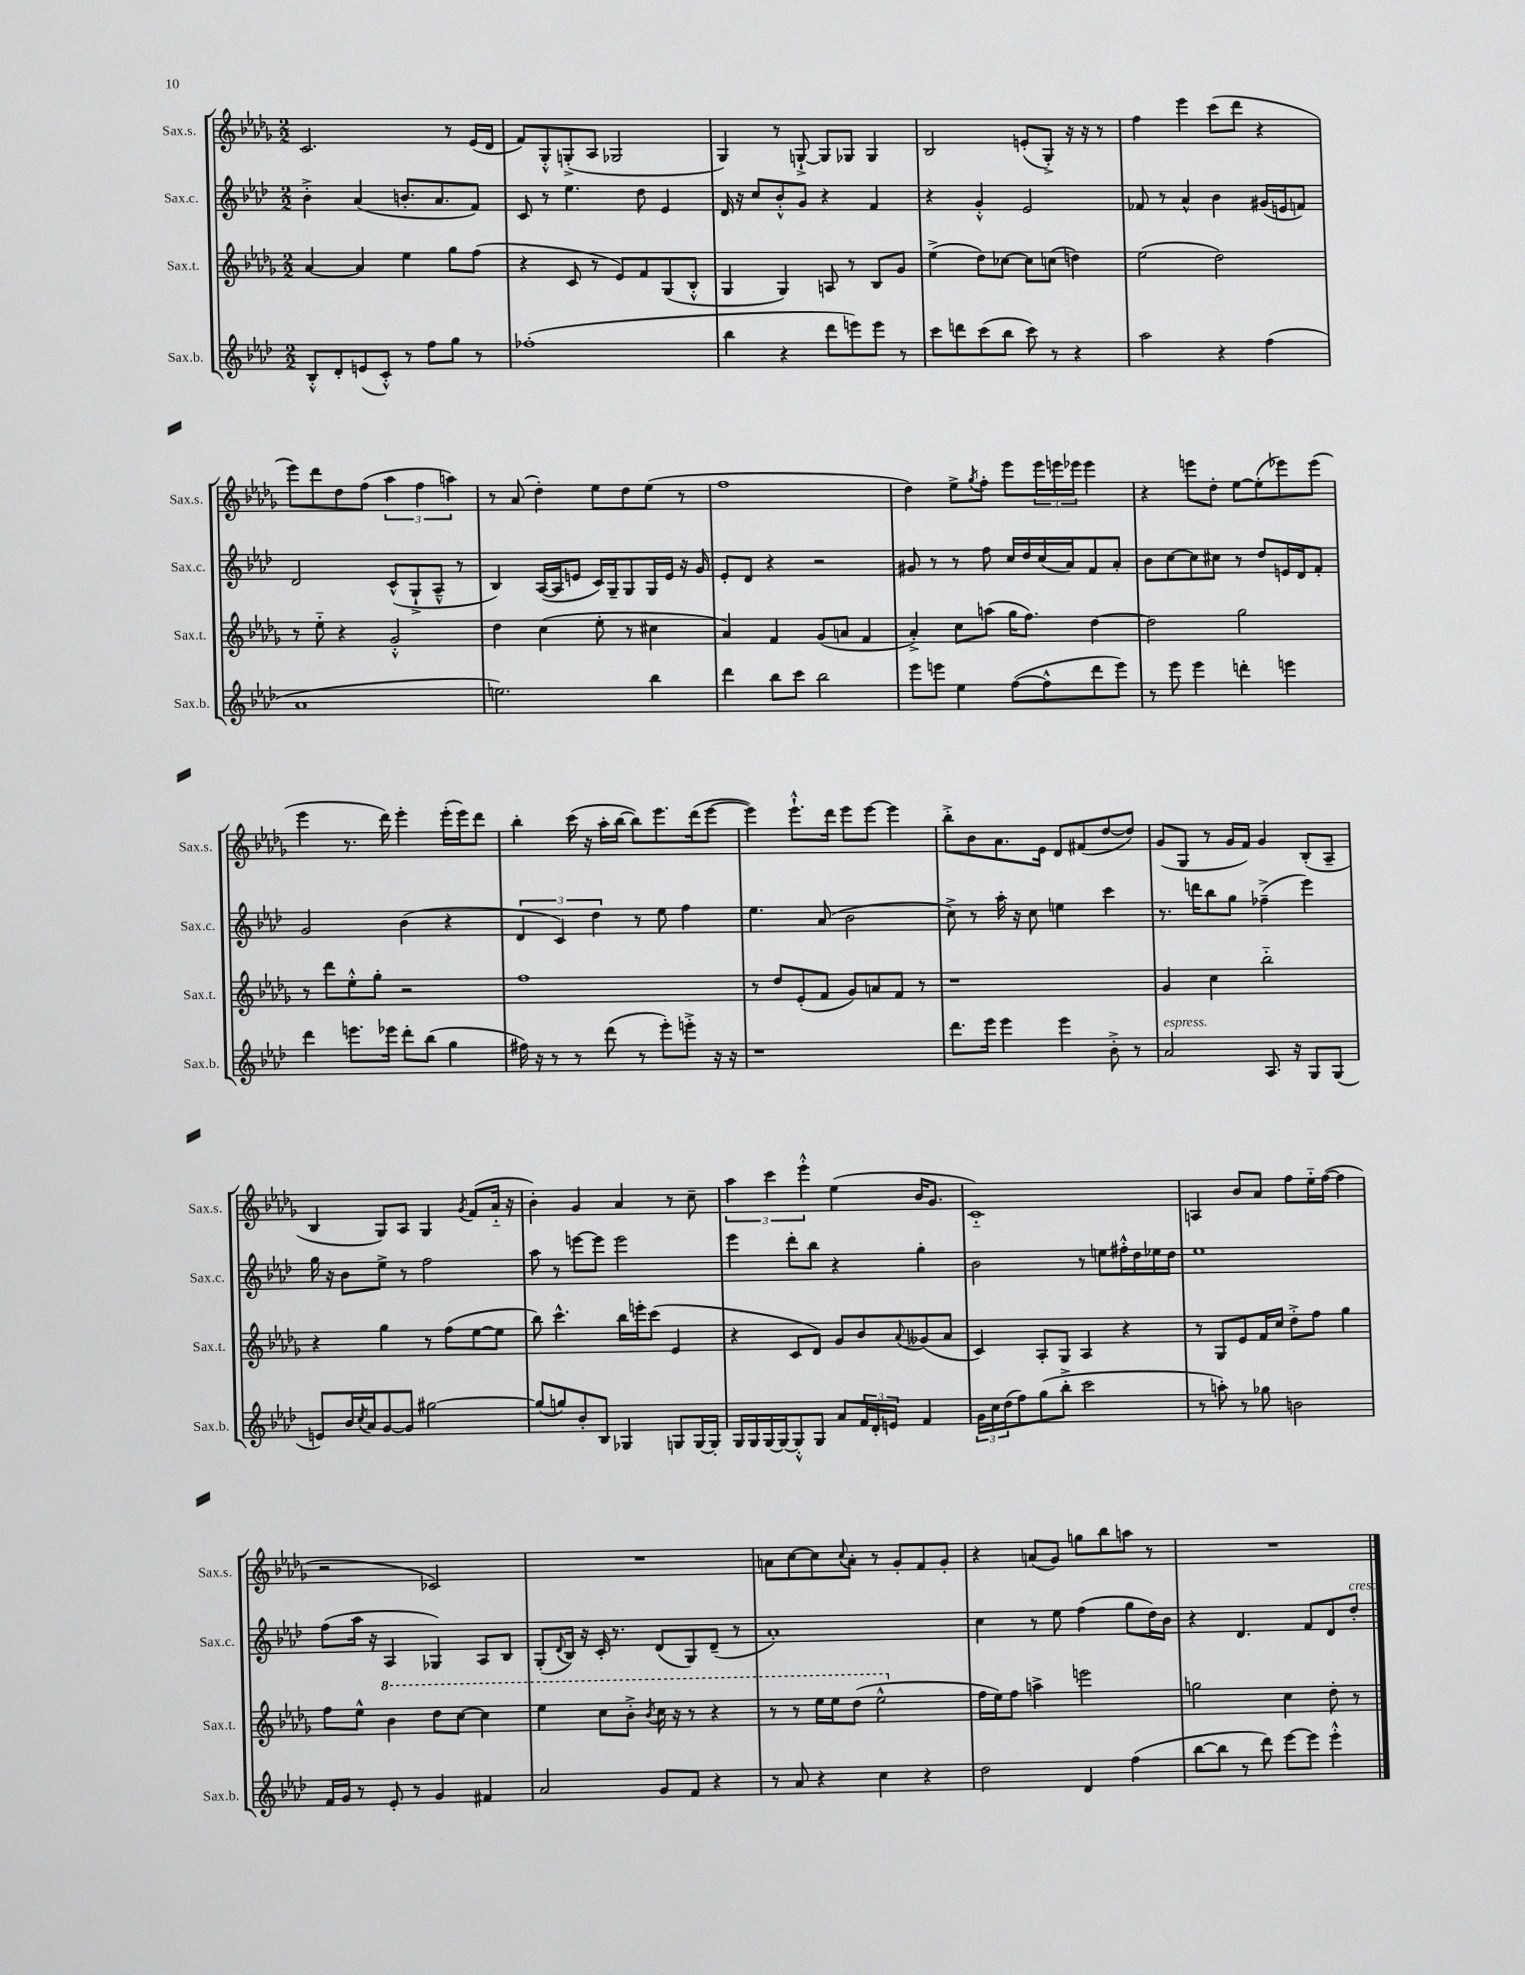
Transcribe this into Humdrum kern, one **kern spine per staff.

**kern	**kern	**kern	**kern
*staff4	*staff3	*staff2	*staff1
*clefG2	*clefG2	*clefG2	*clefG2
*k[b-e-a-d-]	*k[b-e-a-d-g-]	*k[b-e-a-d-]	*k[b-e-a-d-g-]
*M2/2	*M2/2	*M2/2	*M2/2
8B-'^^/L	[4a-/	4b-'^\	2.c/
8d-'/	.	.	.
(8e/	4a-/]	(4a-/	.
8c'^^/J)	.	.	.
8r	4ee-\	8.b'/L	.
8ff\L	.	.	.
.	.	8.a-/	.
8gg\J	8gg-\L	.	8r
8r	(8ff\J	8f/J)	(16e-/LL
.	.	.	16d-/JJ
=	=	=	=
(1ff-'	4r	8c/	8f/L)
.	.	8r	8G-'^^/
.	8c/	4.ee-\	(8G'^/
.	8r	.	8A-/J
.	8e-/L)	.	2G-/
.	8f/	8dd-\	.
.	(8G-/	4e-/	.
.	8B-'^^/J	.	.
=	=	=	=
4bb-\	4G-/	16d-/	4G-/)
.	.	16r	.
.	.	8cc/L	.
4r	4G-/)	8b-'^^/	8r
.	.	8g/J	[8G`^/
8ddd-\L	8A/	4r	8G/]L
8eee\)	8r	.	8G-/J
8eee\J	8B-/L	4f/	4G-/
8r	8g-/J	.	.
=	=	=	=
8ccc\L	(4ee-^\	4r	2B-/
8ddd\	.	.	.
(8ccc\	8dd-\L)	4g'^^/	.
8bb-\J	[8cc-\J	.	.
8ccc\)	8cc-\]L	2e-/	(8e'/L
8r	(8cc\J	.	8G-'^/J)
4r	4dd\)	.	16r
.	.	.	16r
.	.	.	8r
=	=	=	=
2aa-\	(2ee-\	8f-/	4ff\
.	.	8r	.
.	.	4a-^^/	4eee-\
4r	2dd-\)	4b-\	(8ccc\L
.	.	.	8ddd-\J
(4ff\	.	(16g#/LL	4r
.	.	16e/J	.
.	.	8f/J)	.
=	=	=	=
1a-	8r	2d-/	8eee-\L)
.	8ee-'~\	.	8ddd-\
.	4r	.	8dd-\
.	.	.	(8ff\J
.	2g-'^^/	(8c^^/L	6aa-\
.	.	8G`^/	.
.	.	.	6ff\
.	.	8A-~^^/J	.
.	.	.	6aa\)
.	.	8r	.
=	=	=	=
2.ee\)	4dd-\	4B-/)	8r
.	.	.	(8a-/
.	(4cc\	([16A-/LL	4dd-'\)
.	.	16A-/]J	.
.	.	8e/J	.
.	8ee-'\	16c/LL)	8ee-\L
.	.	16G~/J	.
.	8r	8G/	8dd-\
4bb-\	4cc#\	16G/L	(8ee-\J
.	.	16e/JJ	.
.	.	16r	8r
.	.	16g/	.
=	=	=	=
4ddd-\	4a-/)	8e-'/L	1ff
.	.	8d-/J	.
8bb-\L	4f/	4r	.
8ccc\J	.	.	.
2bb-\	(8g-/L	2r	.
.	8a/J	.	.
.	4f/	.	.
=	=	=	=
8eee-\L	4a-'^/)	8g#/	4dd-\)
8eee\J	.	8r	.
4ee-\	8cc\L	8r	8ee-^\L
.	.	.	8qgg-/
.	(8aa\J	8ff\	8ff'\J
([8ff\L	16gg-\LK	16cc/LL	8eee-\L
.	8.ff\J)	16dd-/	.
8ff^^\]	.	(16cc/	24eee-\L
.	.	.	24eee\
.	.	16a-/J)	.
.	.	.	24eee-\JJ
8ddd-\	[4dd-\	8f/	4eee-\
8eee\J)	.	8a-'/J	.
=	=	=	=
8r	2dd-\]	8b-\L	4r
8eee-\	.	[8cc\	.
4eee-\	.	8cc\]	8eee\L
.	.	8cc#\J	8dd-'\J
4ddd'\	2gg-\	8r	[8ee-\L
.	.	8dd-/L	(8ee-'\]
4eee\	.	16e/L	8eee-\)
.	.	16d-/J	.
.	.	8f'/J	(8eee-\J
=	=	=	=
4ddd-\	8r	2g/	4eee-\
.	8ddd-\L	.	.
8.eee\L	8ee-'^^\	.	8.r
.	8gg-'\J	.	.
16eee-\Jk	.	.	16ddd-\)
8ddd-'\L	2r	(4b-\	4eee-'\
(8bb-\J	.	.	.
4gg\	.	4r	(16eee-'\LL
.	.	.	16eee-\J)
.	.	.	8ddd-\J
=	=	=	=
16ff#\)	1ff	6d-/	4bb-'\
16r	.	.	.
8r	.	.	.
.	.	6c/)	.
8r	.	.	(16ccc\
.	.	.	16r
.	.	6dd-\	.
(8ddd-\	.	.	16aa-'\LL
.	.	.	[16bb-\JJ
8r	.	8r	8bb-\]L)
8eee-'\L)	.	8ee-\	8.eee-\
8eee'^\J	.	4ff\	.
.	.	.	(16ddd-\k
16r	.	.	[8eee-\J
16r	.	.	.
=	=	=	=
1r	8r	4.ee-\	4eee-\])
.	8dd-/L	.	.
.	(8e-'/	.	8.eee-`^^\L
.	8f/J	(8a-/	.
.	.	.	16ddd-\Jk
.	8g-/L)	2b-\	8eee-\L
.	8a/	.	[8eee-\J
.	8f/J	.	4eee-\]
.	8r	.	.
=	=	=	=
8.ddd-\L	1r	8cc^\)	8bb-'^\L
.	.	8r	8b-\
16eee-\Jk	.	.	.
4eee-\	.	16aa-'\	8.a-\
.	.	16r	.
.	.	8cc\	.
.	.	.	16e-\Jk
4eee-\	.	4ee\	8d-/L
.	.	.	(8f#/
8b-'^\	.	4ccc\	[8dd-/
8r	.	.	8dd-/]J)
=	=	=	=
2a-/	4g-/	8.r	(8g-/L
.	.	.	8G-/J
.	.	16ddd\LK	.
.	4cc\	8bb-\	8r
.	.	8gg\J	16g-/LL
.	.	.	16f/JJ)
8.A-/	2bb-'~\	(4ff-~^\	4g-/
16r	.	.	.
8G/L	.	4eee-\)	(8B-'/L
(8G/J	.	.	8A-~/J
=	=	=	=
8e/L)	4r	16gg\	4B-/
.	.	16r	.
16b-/L	.	8b-\L	.
8qcc/	.	.	.
16a-/J	.	.	.
[8g/	4gg-\	8ee-^\J	8G-/L)
8g/]J	.	8r	8A-/J
[2gg#\	8r	2ff\	4G-/
.	(8ff\L	.	.
.	.	.	8qg-/
.	[8ee-\	.	(8f/L
.	8ee-\]J	.	16a-'~/Jk
.	.	.	16r
=	=	=	=
(8gg#/]L	8bb-\)	8aa-\	4b-'\)
8gg/)	4.ccc^^\	8r	.
8b-'/	.	[8eee\L	4g-/
8B-/J	.	8eee\]J	.
4G-/	16bb-\LL	2eee\	4a-/
.	16eee'\J	.	.
.	(8ccc\J	.	.
8G/L	4e-/	.	8r
[16G/L	.	.	8cc~\
16G'/]JJ	.	.	.
=	=	=	=
16G/LL	4r	4eee-\	6aa-\
16G/	.	.	.
[16G/	.	.	.
.	.	.	6ccc\
16G/_J	.	.	.
8G'^^/]	8c/L	8ddd-'\L	.
.	.	.	6eee-'^^\
8G/J	8d-/J)	8bb-\J	.
8a-/L	8g-/L	4r	(4ee-\
24f/L	8b-/	.	.
24d-'/	.	.	.
24e/JJ	.	.	.
.	8qqa-/	.	.
4f/	(8g--/	4gg'\	16b-/LK
.	.	.	8.g-/J
.	8a-/J	.	.
=	=	=	=
24g\LL	4c/)	2b-\	1c'~)
24cc\	.	.	.
(24dd-\J	.	.	.
8ff\)	.	.	.
(8gg\	8A-'/L	.	.
8bb-'^\J	8G-/J	.	.
2ccc\	4A-/	8r	.
.	.	8ee\L	.
.	4r	16ff#'^^\L	.
.	.	16dd-\	.
.	.	16ee-\	.
.	.	16dd-\JJ	.
=	=	=	=
8r	8r	1ee-	4A/
8aa'\)	8G-/L	.	.
8r	8e-/	.	8b-/L
8gg-\	16f/L	.	8a-/J
.	16cc/JJ	.	.
2b\	8dd-'^\L	.	8ff\L
.	8ff\J	.	16ee-'~\L
.	.	.	([16ff\JJ
.	4gg-\	.	4ff\]
=	=	=	=
16f/LL	8ff\L	(8ff\L	2r
16g/JJ	.	.	.
8r	8ee-^^\J	16aa-\Jk	.
.	.	16r	.
8e-'/	4bb-\	4A-/	.
8r	.	.	.
4g/	8ddd-\L	4G-/)	2c-/)
.	[8ccc\J	.	.
4f#/	4ccc\]	8A-/L	.
.	.	8B-/J	.
=	=	=	=
2a-/	4eee-\	(8G'/L	1r
.	.	8qqd-/	.
.	.	16B-/Jk)	.
.	.	16r	.
.	8ccc\L	16c'/	.
.	.	8.r	.
.	8bb-'^\J	.	.
.	8qbb-/	.	.
8g/L	16ccc\	(8d-/L	.
.	16r	.	.
8f/J	8r	8G/)	.
4r	4r	(8d-~/J	.
.	.	8r	.
=	=	=	=
8r	8r	1a-')	8a\L
8a-/	8r	.	[8cc\
4r	16eee-\LL	.	8cc\]
.	16eee-\J	.	.
.	.	.	8qqcc/
.	(8ddd-\J	.	8a'\J
4cc\	2eee-^^\	.	8r
.	.	.	8g-'/L
4r	.	.	8f/
.	.	.	8g-'/J
=	=	=	=
2dd-\	16ff\LL	4cc\	4r
.	16ee-\J)	.	.
.	8ff\J	.	.
.	4aa^\	8r	(8a/L
.	.	8ee-\	8g-/J)
4d-/	2eee\	(4ff\	8gg\L
.	.	.	8bb-\
(4ff\	.	8gg\L	8aa\J
.	.	16dd-\L)	8r
.	.	16b-\JJ	.
=	=	=	=
[8bb-\L	2gg\	4r	1r
8bb-\]J	.	.	.
8r	.	4.d-/	.
8ddd-\)	.	.	.
[8eee-\L	4cc\	.	.
8eee-\]J	.	8f/L	.
4eee-'^^\	8dd-'\	8d-/	.
.	8r	8dd-'/J	.
==	==	==	==
*-	*-	*-	*-
